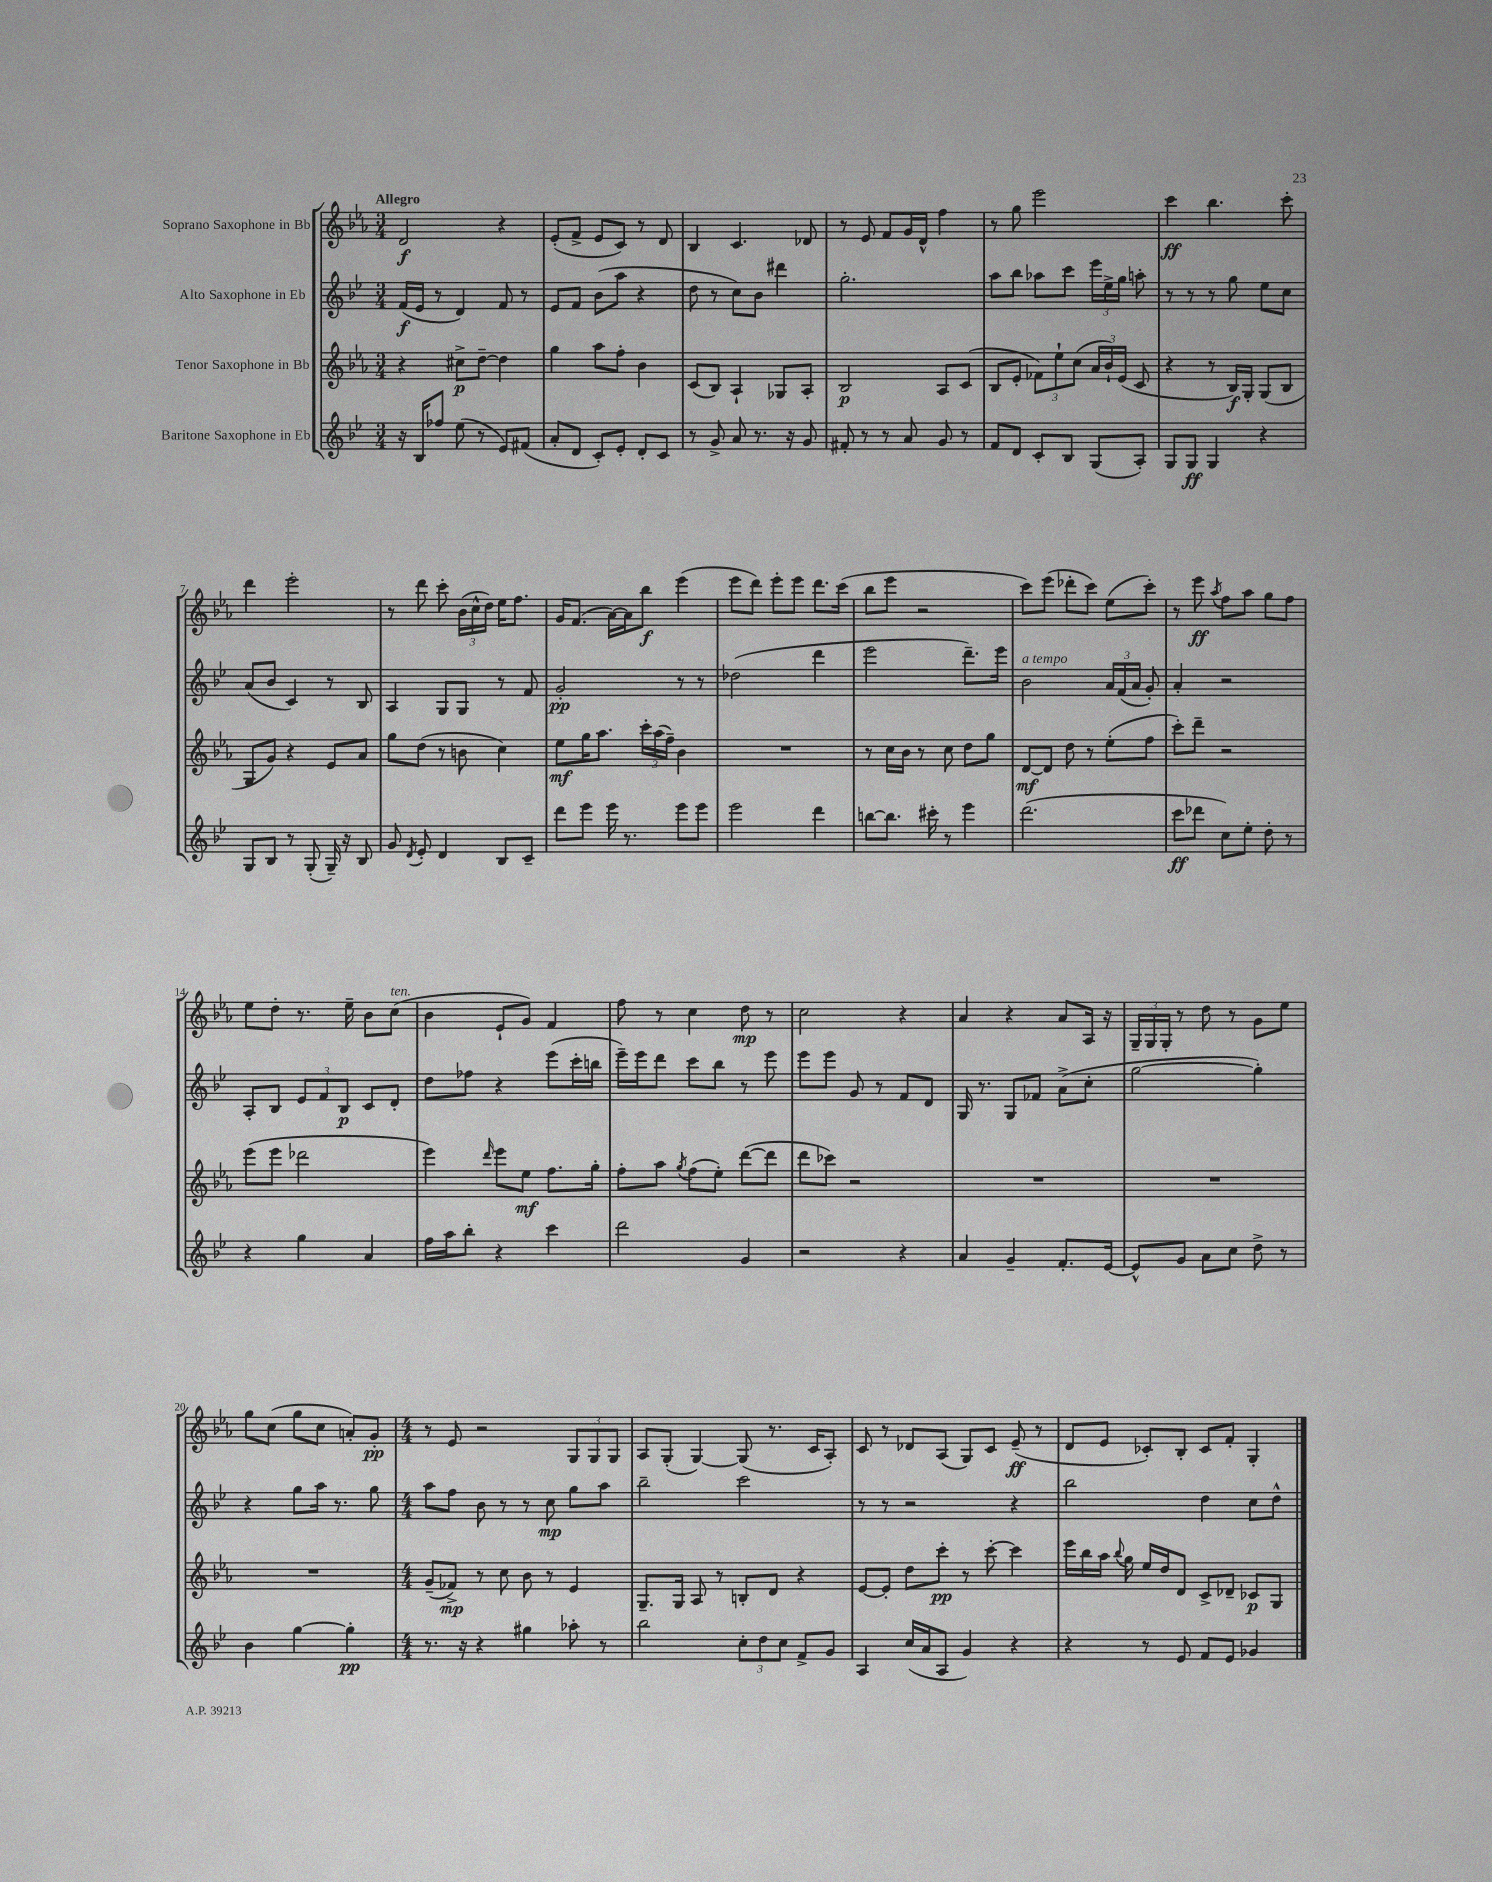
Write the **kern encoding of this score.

**kern	**kern	**kern	**kern
*staff4	*staff3	*staff2	*staff1
*clefG2	*clefG2	*clefG2	*clefG2
*k[b-e-]	*k[b-e-a-]	*k[b-e-]	*k[b-e-a-]
*M3/4	*M3/4	*M3/4	*M3/4
16r	4r	(16f/LL	2d/
16B-/LK	.	16e-/JJ	.
8ff-/J	.	8r	.
(8ee-\	8cc#^\L	4d/)	.
8r	[8dd~\J	.	.
8e-/L)	4dd\]	8f/	4r
(8f#/J	.	8r	.
=	=	=	=
8a'/L	4gg\	8e-/L	(8e-'/L
8d/J	.	8f/J	8f^/J
8c'/L)	8aa-\L	(8b-\L	8e-/L
8e-'/J	8ff'\J	8aa\J	8c/J)
8d'/L	4b-\	4r	8r
8c/J	.	.	8d/
=	=	=	=
8r	(8c/L	8dd\	4B-/
8g^/	8B-/J)	8r	.
8a/	4A-`/	8cc\L)	4.c/
8.r	.	8b-\J	.
.	8G-/L	4ddd#\	.
16r	.	.	.
8g/	8A-'/J	.	8d-/
=	=	=	=
8f#'/	2B-/	2.gg'\	8r
8r	.	.	8e-/
8r	.	.	8f/L
8a/	.	.	16g/L
.	.	.	16d^^/JJ
8g/	8A-/L	.	4ff\
8r	(8c/J	.	.
=	=	=	=
8f/L	8B-/L	8aa\L	8r
8d/J	8e-'/J	8bb-\J	8gg\
8c'/L	12f-\L)	8aa-\L	2eee-\
.	12ee-`\	.	.
8B-/J	.	8ccc\J	.
.	(12cc\J	.	.
(8G/L	24a-/LL	24eee-\LL	.
.	24b-`/)	24ee-^\	.
.	(24e-/JJ	24gg\JJ	.
8A'/J)	8c/	8aa'\	.
=	=	=	=
8G/L	4r	8r	4ccc\
8G/J	.	8r	.
4G/	8r	8r	4.bb-\
.	16B-/LL)	8gg\	.
.	16G'/JJ	.	.
4r	(8G/L	8ee-\L	.
.	8B-/J	8cc\J	8ccc'\
=	=	=	=
8G/L	8G/L	(8a/L	4ddd\
8B-/J	8g/J)	8b-/J	.
8r	4r	4c/)	2eee-'\
(8G'/	.	.	.
16G~/)	8e-/L	8r	.
16r	.	.	.
8B-/	8a-/J	8B-/	.
=	=	=	=
8g/	8gg\L	4A/	8r
8qd/	.	.	.
8e-'/	(8dd\J	.	8ddd\
4d/	8r	8G/L	8ccc'\
.	8b\	8G/J	(24b-\LL
.	.	.	24cc^^\
.	.	.	24dd\JJ)
8B-/L	4cc\)	8r	16ee-\LK
.	.	.	8.ff\J
8c~/J	.	8f/	.
=	=	=	=
8ddd\L	8ee-\L	2g'/	16g/LK
.	.	.	(8.f/J
8eee-\J	16gg\K	.	.
.	8.aa-\J	.	.
16eee-\	.	.	[16a-\LL)
8.r	.	.	16a-\]J
.	24ccc'\LL	.	8bb-\J
.	(24aa-\	.	.
.	24ff~\JJ)	.	.
8eee-\L	4b-\	8r	(4eee-\
8eee-\J	.	8r	.
=	=	=	=
2eee-\	2.r	(2dd-\	8eee-\L
.	.	.	8ddd\J)
.	.	.	8eee-'\L
.	.	.	8eee-\J
4ddd\	.	4ddd\	8.ddd\L
.	.	.	(16ccc\Jk
=	=	=	=
[8bb\L	8r	2eee-\	8bb-\L
8.bb\]J	16cc\LL	.	8eee-\J
.	16b-\JJ	.	.
.	8r	.	2r
16ccc#'\	.	.	.
8r	8cc\	.	.
4eee-\	8dd\L	8.ddd~\L)	.
.	8gg\J	.	.
.	.	16eee-\Jk	.
=	=	=	=
(2.ddd\	[8d/L	2b-\	8ccc\L)
.	8d/]J	.	(8eee-\J
.	8dd\	.	8ddd-'\L
.	8r	.	8ccc\J)
.	(8ee-'\L	24a/LL	(8ee-\L
.	.	(24f/	.
.	.	24a/JJ	.
.	8ff\J	8g'/)	8ccc'\J)
=	=	=	=
8ccc\L	8ccc'\L)	4a'/	8r
8ddd-\J	8ddd~\J	.	8eee-\
.	.	.	8qaa-/
8cc\L)	2r	2r	8ff\L
8ee-'\J	.	.	8aa-\J
8dd'\	.	.	8gg\L
8r	.	.	8ff\J
=	=	=	=
4r	(8eee-\L	8A'/L	8ee-\L
.	8eee-\J	8B-/J	8dd'\J
4gg\	2ddd-\	12e-/L	8.r
.	.	12f/	.
.	.	12B-/J	.
.	.	.	16ee-~\
4a/	.	8c/L	8b-\L
.	.	8d'/J	(8cc\J
=	=	=	=
16ff\LL	4eee-\)	8dd\L	4b-\
16aa\J	.	.	.
8bb-'\J	.	8ff-\J	.
.	16qqddd/	.	.
4r	8eee-\L	4r	8e-`/L
.	8ee-\J	.	8g/J)
4ccc\	8.ff\L	(8eee-\L	4f/
.	.	16ccc'\L	.
.	16gg'\Jk	16bb\JJ	.
=	=	=	=
2ddd\	8ff'\L	16eee-~\LL)	8ff\
.	.	16eee-\J	.
.	8aa-\J	8ddd\J	8r
.	8qgg/	.	.
.	(8ff\L	8ccc\L	4cc\
.	8ee-'\J)	8bb-\J	.
4g/	([8ddd\L	8r	8dd\
.	8ddd\]J	8eee-\	8r
=	=	=	=
2r	8ddd\L	8eee-\L	2cc\
.	8ccc-\J)	8eee-\J	.
.	2r	8g/	.
.	.	8r	.
4r	.	8f/L	4r
.	.	8d/J	.
=	=	=	=
4a/	2.r	16G/	4a-/
.	.	8.r	.
4g~/	.	8G/L	4r
.	.	8f-/J	.
8.f'/L	.	(8a^\L	8a-/L
.	.	8cc'\J	16A-/Jk
[16e-/Jk	.	.	16r
=	=	=	=
8e-^^/]L	2.r	[2gg\	24G~/LL
.	.	.	24G/
.	.	.	24G'/JJ
8g/J	.	.	8r
8a\L	.	.	8dd\
8cc\J	.	.	8r
8dd^\	.	4gg'\])	8g\L
8r	.	.	8ee-\J
=	=	=	=
4b-\	2.r	4r	8gg\L
.	.	.	(8cc\J
[4gg\	.	8gg\L	8gg\L
.	.	16aa\Jk	8cc\J
.	.	8.r	.
4gg'\]	.	.	8a'/L)
.	.	8gg\	8g'/J
=	=	=	=
*M4/4	*M4/4	*M4/4	*M4/4
8.r	(8g~/L	8aa\L	8r
.	8f-^/J)	8ff\J	8e-/
16r	.	.	.
4r	8r	8b-\	2r
.	8cc\	8r	.
4gg#\	8b-\	8r	.
.	8r	8cc\	.
8aa-'\	4e-/	8gg\L	12G/L
.	.	.	12G/
8r	.	8aa\J	.
.	.	.	12G/J
=	=	=	=
2bb-\	8.G~/L	2bb-~\	8A-/L
.	.	.	(8G'/J
.	16G/Jk	.	.
.	8A-/	.	[4G/)
.	8r	.	.
12cc'\L	8B'/L	2ccc\	(8G/]
12dd\	.	.	.
.	8d/J	.	8.r
12cc\J	.	.	.
8f^/L	4r	.	.
.	.	.	16c/LK
8g/J	.	.	8A-'/J)
=	=	=	=
4A/	[8e-/L	8r	8c/
.	8e-'/]J	8r	8r
(16cc/LL	8dd\L	2r	8d-/L
16a/J	.	.	.
8A/J	8ccc'\J	.	(8A-/J
4g/)	8r	.	8G/L)
.	[8ccc'\	.	8c/J
4r	4ccc\]	4r	(8e-~/
.	.	.	8r
=	=	=	=
4r	16eee-\LL	2bb-\	8d/L
.	16bb-\	.	.
.	16aa-\JJ	.	8e-/J
.	8qqbb-/	.	.
.	16gg\	.	.
8r	16ee-/LL	.	8c-'/L)
.	16dd/J	.	.
8e-/	8d/J	.	8B-'/J
8f/L	8c^/L	4dd\	8c-/L
8e-/J	8d-~/J	.	8f'/J
4g-/	8c-/L	8cc\L	4G'/
.	8G/J	8dd^^\J	.
==	==	==	==
*-	*-	*-	*-
